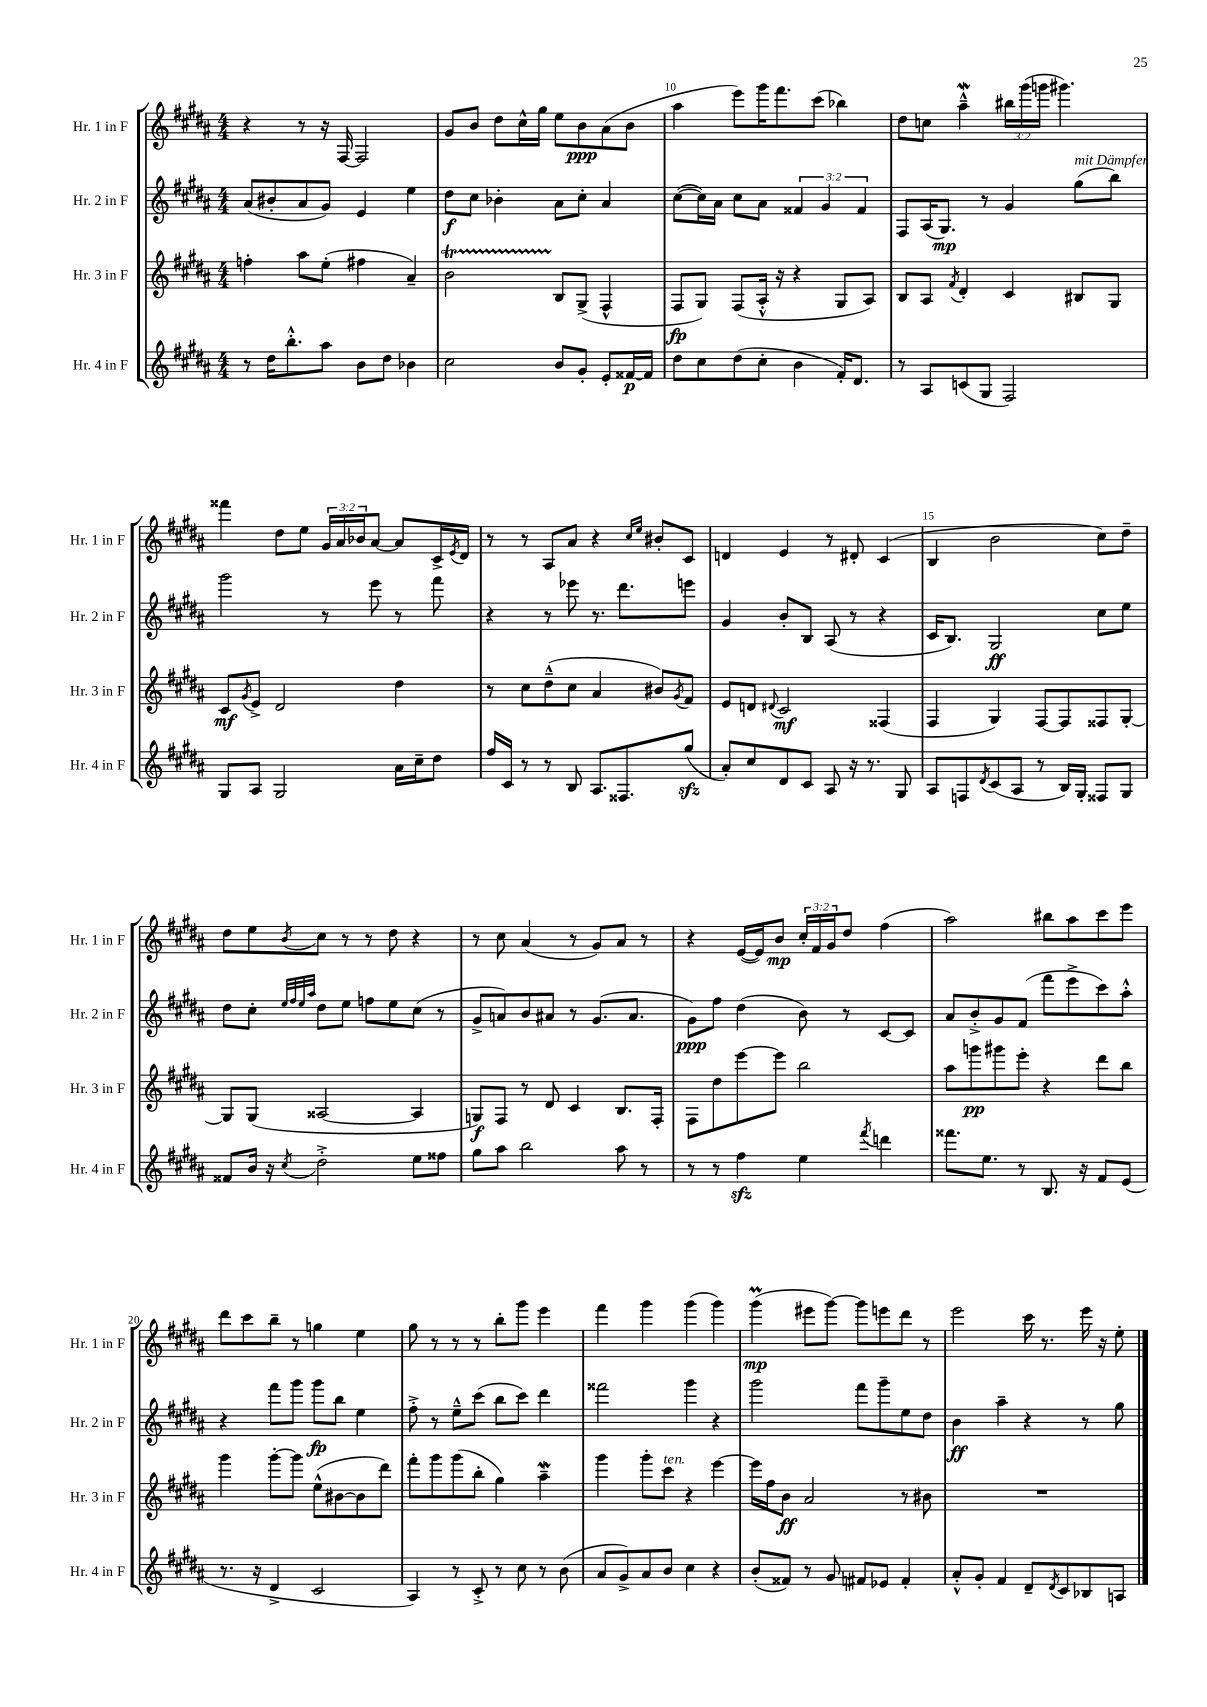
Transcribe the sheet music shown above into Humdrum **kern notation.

**kern	**dynam	**kern	**dynam	**kern	**dynam	**kern	**dynam
*part4	*part4	*part3	*part3	*part2	*part2	*part1	*part1
*staff4	*staff4	*staff3	*staff3	*staff2	*staff2	*staff1	*staff1
*I"Hr. 4 in F	*	*I"Hr. 3 in F	*	*I"Hr. 2 in F	*	*I"Hr. 1 in F	*
*I'Hr. 4 in F	*	*I'Hr. 3 in F	*	*I'Hr. 2 in F	*	*I'Hr. 1 in F	*
*clefG2	*	*clefG2	*	*clefG2	*	*clefG2	*
*k[f#c#g#d#a#]	*	*k[f#c#g#d#a#]	*	*k[f#c#g#d#a#]	*	*k[f#c#g#d#a#]	*
*M4/4	*	*M4/4	*	*M4/4	*	*M4/4	*
=8	=8	=8	=8	=8	=8	=8	=8
8r	.	4ffn'\	.	(8a#/L	.	4r	.
16dd#\KL	.	.	.	8b#X'/	.	.	.
8.bb'^^\	.	.	.	.	.	.	.
.	.	8aa#\L	.	8a#/	.	8r	.
8aa#\J	.	(8ee'\J	.	8g#/J)	.	16r	.
.	.	.	.	.	.	[16F#/	.
8b\L	.	4ff#X\	.	4e/	.	2F#/]	.
8dd#\J	.	.	.	.	.	.	.
4b-X\	.	4a#~/)	.	4ee\	.	.	.
=9	=9	=9	=9	=9	=9	=9	=9
2cc#\	.	2bT\	.	8dd#\L	f	8g#/L	.
.	.	.	.	8cc#\J	.	8b/J	.
.	.	.	.	4b-X'\	.	8dd#\L	.
.	.	.	.	.	.	16cc#^^\L	.
.	.	.	.	.	.	16gg#\JJ	.
8b/L	.	8B/L	.	8a#\L	.	8ee\L	.
8g#'/J	.	(8G#^/J	.	8cc#'\J	.	8b\	ppp
8e'/L	.	4F#^^/	.	4a#/	.	(8a#\	.
[16f##X/L	p	.	.	.	.	8b\J	.
16f##/JJ]	.	.	.	.	.	.	.
=10	=10	=10	=10	=10	=10	=10	=10
8dd#\L	.	8F#/L	fp	([8cc#\L	.	4aa#\	.
8cc#\	.	8G#/J)	.	16cc#\L])	.	.	.
.	.	.	.	16a#\JJ	.	.	.
(8dd#\	.	(8F#/L	.	8cc#\L	.	8eee\L)	.
8cc#'\J	.	16A#'^^/Jk	.	8a#\J	.	16ggg#\K	.
.	.	16r	.	.	.	8.fff#\	.
4b\	.	4r	.	6f##X/	.	.	.
.	.	.	.	.	.	(8ccc#\J	.
.	.	.	.	6g#/	.	.	.
16f#'/KL)	.	8G#/L	.	.	.	4bb-X\)	.
8.d#/J	.	.	.	.	.	.	.
.	.	.	.	6f##/	.	.	.
.	.	8A#/J)	.	.	.	.	.
=11	=11	=11	=11	=11	=11	=11	=11
8r	.	8B/L	.	8F#/L	.	8dd#\L	.
8A#/L	.	8A#/J	.	(16A#/K	.	8ccn\J	.
.	.	.	.	8.G#/J)	mp	.	.
.	.	8qf#/	.	.	.	.	.
(8cn/	.	4d#'/	.	.	.	4aa#W~^^\	.
8G#/J	.	.	.	8r	.	.	.
2F#/)	.	4c#/	.	4g#/	.	24bb#X\LL	.
.	.	.	.	.	.	(24ggg#\	.
.	.	.	.	.	.	24gggn\JJ	.
.	.	.	.	.	.	4.ggg#X\)	.
!	!	!	!	!LO:TX:a:i:t=mit Dämpfer	!	!	!
.	.	8B#X/L	.	(8gg#\L	.	.	.
.	.	8G#/J	.	8bb\J)	.	.	.
!!LO:LB:g=z
=12	=12	=12	=12	=12	=12	=12	=12
8G#/L	.	8c#/L	mf	2ggg#\	.	4fff##X\	.
.	.	8qg#/	.	.	.	.	.
8A#/J	.	8e^/J	.	.	.	.	.
2G#/	.	2d#/	.	.	.	8dd#\L	.
.	.	.	.	.	.	8ee\J	.
.	.	.	.	8r	.	24g#/LL	.
.	.	.	.	.	.	24a#/	.
.	.	.	.	.	.	24b-X/J	.
.	.	.	.	8eee\	.	[8a#/J	.
16a#\LL	.	4dd#\	.	8r	.	8a#/L]	.
16cc#~\J	.	.	.	.	.	.	.
8dd#\J	.	.	.	8fff#\	.	16c#^/L	.
.	.	.	.	.	.	8qe/	.
.	.	.	.	.	.	16d#/JJ	.
=13	=13	=13	=13	=13	=13	=13	=13
16ff#/LL	.	8r	.	4r	.	8r	.
16c#/JJ	.	.	.	.	.	.	.
8r	.	8cc#\L	.	.	.	8r	.
8r	.	(8dd#~^^\	.	8r	.	8A#/L	.
8B/	.	8cc#\J	.	8eee-X\	.	8a#/J	.
8.A#/L	.	4a#/	.	8.r	.	4r	.
8.F##X/	.	.	.	8.ddd#\L	.	.	.
.	.	.	.	.	.	16qqcc#/LL	.
.	.	.	.	.	.	16qqee/JJ	.
.	.	8b#X/L)	.	.	.	8b#X'/L	.
.	.	8qg#/	.	.	.	.	.
(8gg#zz/J	.	8f#/J	.	8eeen\J	.	8c#/J	.
=14	=14	=14	=14	=14	=14	=14	=14
8a#'/L)	.	8e/L	.	4g#/	.	4dn/	.
8cc#/	.	8dn/J	.	.	.	.	.
.	.	8qqd#X/	.	.	.	.	.
8d#/	.	2c#/	mf	8b'/L	.	4e/	.
8c#/J	.	.	.	8B/J	.	.	.
8A#/	.	.	.	(8A#/	.	8r	.
16r	.	.	.	8r	.	8d#X'/	.
8.r	.	.	.	.	.	.	.
.	.	(4F##X/	.	4r	.	(4c#/	.
8G#/	.	.	.	.	.	.	.
=15	=15	=15	=15	=15	=15	=15	=15
8A#/L	.	4F#/	.	16c#/KL	.	4B/	.
.	.	.	.	8.B/J)	.	.	.
8Fn/	.	.	.	.	.	.	.
8qd#/	.	.	.	.	.	.	.
(8c#/	.	4G#/)	.	2G#/	ff	2b\	.
8A#/J	.	.	.	.	.	.	.
8r	.	[8F#/L	.	.	.	.	.
16B/LL)	.	8F#/]	.	.	.	.	.
16G#'/JJ	.	.	.	.	.	.	.
8F##X/L	.	8F##X/	.	8cc#\L	.	8cc#\L)	.
8G#/J	.	[8G#'/J	.	8ee\J	.	8dd#~\J	.
!!LO:LB:g=z
=16	=16	=16	=16	=16	=16	=16	=16
8f##X/L	.	8G#/L]	.	8dd#\L	.	8dd#\L	.
16b/Jk	.	(8G#/J	.	8cc#'\J	.	8ee\	.
16r	.	.	.	.	.	.	.
.	.	.	.	32qqee/LLL	.	.	.
.	.	.	.	32qqff#/	.	.	.
.	.	.	.	32qqee/	.	.	.
8qcc#/	.	.	.	32qqaa#/JJJ	.	8qb/	.
2dd#'^\	.	[2A##X/	.	8dd#\L	.	8cc#\J	.
.	.	.	.	8ee\J	.	8r	.
.	.	.	.	8ffn\L	.	8r	.
.	.	.	.	8ee\	.	8dd#\	.
8ee\L	.	4A##/]	.	(8cc#\J	.	4r	.
8ff##X\J	.	.	.	8r	.	.	.
=17	=17	=17	=17	=17	=17	=17	=17
8gg#\L	.	8Gn/L)	f	8g#^/L	.	8r	.
8aa#\J	.	8F#/J	.	8an/)	.	8cc#\	.
2bb\	.	8r	.	8b/	.	(4a#/	.
.	.	8d#/	.	8a#X/J	.	.	.
.	.	4c#/	.	8r	.	8r	.
.	.	.	.	(8.g#/L	.	8g#/L)	.
8aa#\	.	8.B/L	.	.	.	8a#/J	.
.	.	.	.	8.a#/J	.	.	.
8r	.	.	.	.	.	8r	.
.	.	16F#'/Jk	.	.	.	.	.
=18	=18	=18	=18	=18	=18	=18	=18
8r	.	8F#\L	.	8g#\L)	ppp	4r	.
8r	.	8dd#\	.	8ff#\J	.	.	.
4ff#zz\	.	[8eee\	.	(4dd#\	.	([16e/LL	.
.	.	.	.	.	.	16e/J])	.
.	.	8eee\J]	.	.	.	8b/J	mp
4ee\	.	2bb\	.	8b\)	.	24cc#'/LL	.
.	.	.	.	.	.	24f#/	.
.	.	.	.	.	.	24g#/J	.
.	.	.	.	8r	.	8dd#/J	.
8qfff#/	.	.	.	.	.	.	.
4dddn\	.	.	.	[8c#/L	.	(4ff#\	.
.	.	.	.	8c#/J]	.	.	.
=19	=19	=19	=19	=19	=19	=19	=19
8.fff##X\L	.	8aa#\L	.	8a#/L	.	2aa#\)	.
.	.	8gggn\	pp	8b'^/	.	.	.
8.ee\J	.	.	.	.	.	.	.
.	.	8ggg#X\	.	8g#/	.	.	.
8r	.	8eee'\J	.	(8f#/J	.	.	.
8.B/	.	4r	.	8fff#\L	.	8bb#X\L	.
.	.	.	.	8eee^\	.	8aa#\	.
16r	.	.	.	.	.	.	.
8f#/L	.	8ddd#\L	.	8ccc#\)	.	8ccc#\	.
(8e/J	.	8bb\J	.	8aa#'^^\J	.	8eee\J	.
!!LO:LB:g=z
=20	=20	=20	=20	=20	=20	=20	=20
8.r	.	4ggg#\	.	4r	.	8ddd#\L	.
.	.	.	.	.	.	8ccc#\	.
16r	.	.	.	.	.	.	.
4d#^/	.	[8ggg#'\L	.	8fff#\L	.	8bb~\J	.
.	.	8ggg#\J]	.	8ggg#\J	.	8r	.
2c#/	.	(8ee^^\L	.	8ggg#\L	fp	4ggn\	.
.	.	[8b#X\	.	8bb\J	.	.	.
.	.	8b#\]	.	4ee\	.	4ee\	.
.	.	8ddd#\J)	.	.	.	.	.
=21	=21	=21	=21	=21	=21	=21	=21
4A#/)	.	8fff#'\L	.	8ff#'^\	.	8gg#\	.
.	.	8ggg#\	.	8r	.	8r	.
8r	.	(8ggg#\	.	8ee~^^\L	.	8r	.
8c#'^/	.	8bb'\J	.	(8ccc#\J	.	8r	.
8r	.	4gg#\)	.	8bb\L	.	8bb'\L	.
8cc#\	.	.	.	8ccc#\J)	.	8ggg#\J	.
8r	.	4aa#W~\	.	4ddd#\	.	4eee\	.
(8b\	.	.	.	.	.	.	.
=22	=22	=22	=22	=22	=22	=22	=22
8a#/L	.	4ggg#\	.	2fff##X\	.	4fff#\	.
8g#^/)	.	.	.	.	.	.	.
8a#/	.	8ggg#'\L	.	.	.	4ggg#\	.
!	!	!LO:TX:a:i:t=ten.	!	!	!	!	!
8b/J	.	8ccc#\J	.	.	.	.	.
4cc#\	.	4r	.	4ggg#\	.	(4ggg#\	.
4r	.	[4eee\	.	4r	.	4ggg#\)	.
=23	=23	=23	=23	=23	=23	=23	=23
(8b'/L	.	16eee\LL]	.	2ggg#\	.	(4ggg#M\	mp
.	.	16ff#\J	.	.	.	.	.
8f##X/J)	.	8b\J	ff	.	.	.	.
8r	.	2a#/	.	.	.	8eee#X\L	.
8g#/	.	.	.	.	.	[8ggg#\J)	.
8f#X/L	.	.	.	8fff#\L	.	8ggg#\L]	.
8e-X/J	.	.	.	8ggg#~\	.	8eeen\	.
4f#'/	.	8r	.	8ee\	.	8ddd#\J	.
.	.	8b#X\	.	8dd#\J	.	8r	.
=24	=24	=24	=24	=24	=24	=24	=24
8a#'^^/L	.	1r	.	4b\	ff	2eee\	.
8g#'/J	.	.	.	.	.	.	.
4f#/	.	.	.	4aa#~\	.	.	.
8d#~/L	.	.	.	4r	.	16ccc#\	.
.	.	.	.	.	.	8.r	.
8qd#/	.	.	.	.	.	.	.
8c#/	.	.	.	.	.	.	.
8B-X/	.	.	.	8r	.	16eee\	.
.	.	.	.	.	.	16r	.
8An/J	.	.	.	8gg#\	.	8ee'\	.
==	==	==	==	==	==	==	==
*-	*-	*-	*-	*-	*-	*-	*-
